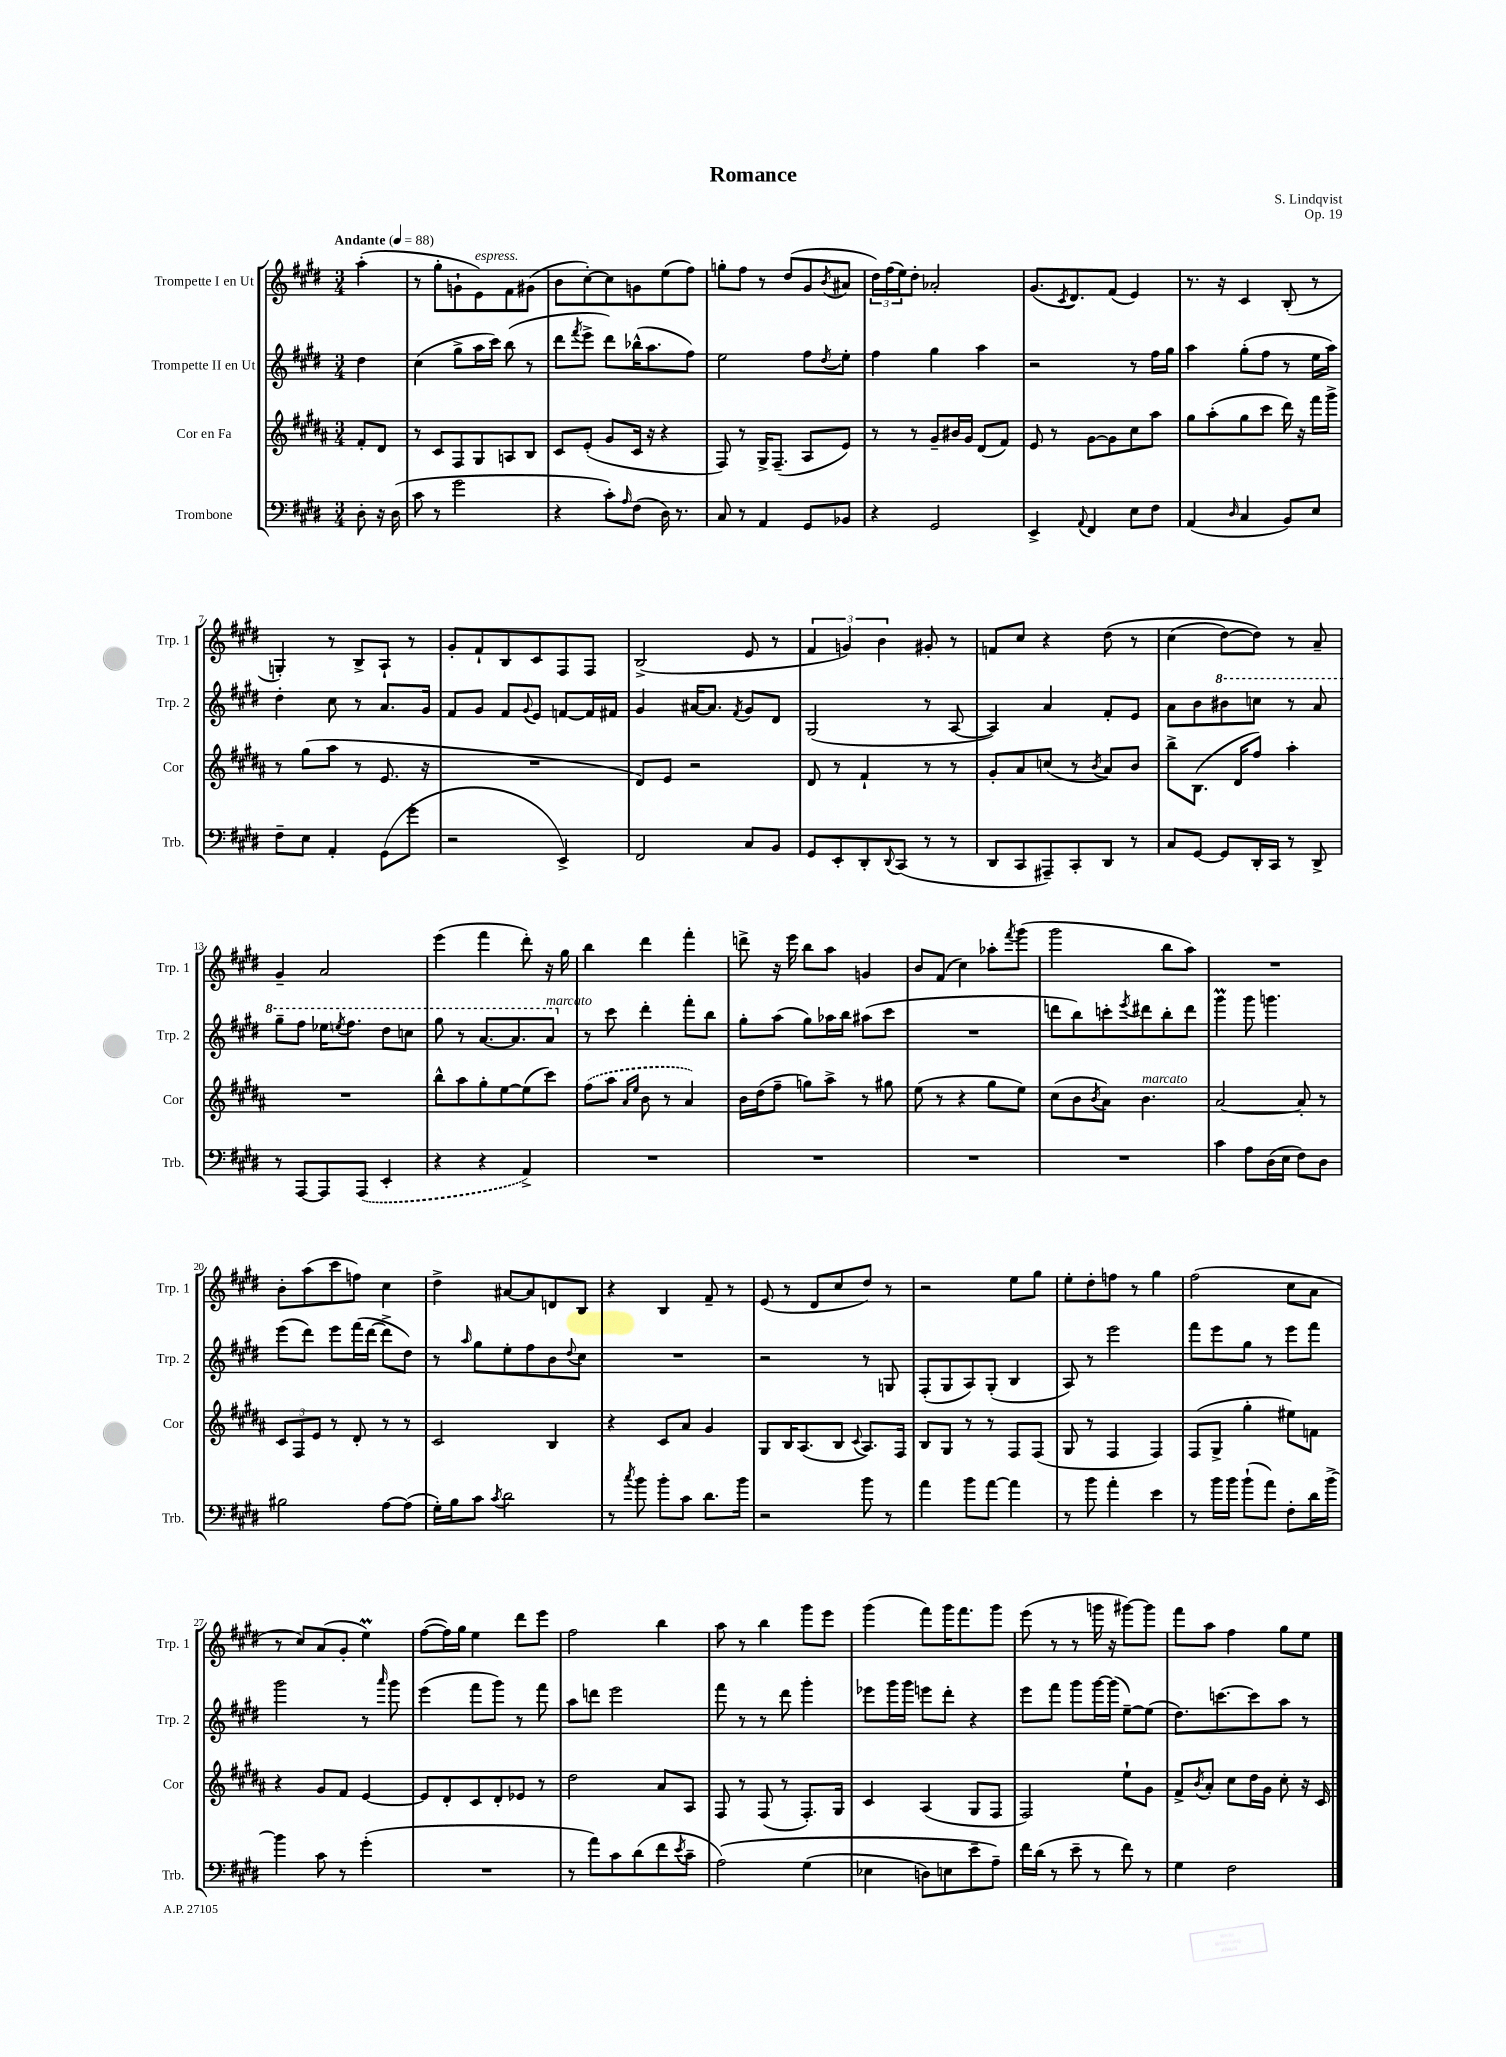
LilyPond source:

\header { title = "Romance" composer = "S. Lindqvist" opus = "Op. 19" }
<<
\new StaffGroup <<
\new Staff = "s0" \with { instrumentName = "Trompette I en Ut" shortInstrumentName = "Trp. 1" } {
    \clef treble \key e \major \numericTimeSignature \time 3/4 \partial 4 \tempo "Andante" 4 = 88
    a''4-.( |
    r8 gis''8-. g'8-! e'8^\markup { \italic "espress." }) fis'8 gis'8( |
    b'8 cis''8~-.) cis''8 g'8 e''8( fis''8) |
    g''8-. fis''8 r8 dis''8( gis'8 \acciaccatura { b'8 } ais'8 |
    \tuplet 3/2 { dis''16) fis''16( e''16) } dis''8-. aes'2-. |
    gis'8.( \acciaccatura { cis'8 } dis'8.) fis'8( e'4) |
    r8. r16 cis'4 b8-.( r8 |
    g4-.) r8 b8-> a8-! r8 |
    gis'8-. fis'8-! b8 cis'8 fis8 fis8 |
    b2->( e'8 r8 |
    \tuplet 3/2 { fis'4 g'4) b'4 } gis'8-. r8 |
    f'8 cis''8 r4 dis''8\( r8 |
    cis''4( dis''8~) dis''8\) r8 a'8-- |
    gis'4-- a'2 |
    e'''4( fis'''4 dis'''8-.) r16 gis''16 |
    b''4 dis'''4 fis'''4-. |
    d'''8-> r16 e'''16 b''8 a''8 g'4 |
    b'8 fis'8( cis''4) aes''8-. \acciaccatura { fis'''8 } gis'''8( |
    gis'''2 b''8 a''8) |
    R2. |
    b'8-. a''8( cis'''8 f''8) cis''4 |
    dis''4-> ais'8~ ais'8 d'8 b8 |
    r4 b4 fis'8-- r8 |
    e'8( r8 dis'8 cis''8 dis''8) r8 |
    r2 e''8 gis''8 |
    e''8-. dis''8-. f''8 r8 gis''4 |
    fis''2( cis''8 a'8 |
    r8 cis''8) a'8( gis'8-. e''4\prall) |
    fis''8~( fis''16) gis''16 e''4 dis'''8 e'''8 |
    fis''2 b''4 |
    a''8 r8 b''4 gis'''8 e'''8 |
    gis'''4( fis'''8) gis'''16 fis'''8. gis'''8 |
    e'''8( r8 r8 g'''16 r16 gis'''8~) gis'''8 |
    fis'''8 a''8 fis''4 gis''8 e''8 \bar "|." |
}
\new Staff = "s1" \with { instrumentName = "Trompette II en Ut" shortInstrumentName = "Trp. 2" } {
    \clef treble \key e \major \numericTimeSignature \time 3/4 \partial 4
    dis''4 |
    cis''4( gis''8-> a''16 cis'''16) b''8( r8 |
    dis'''8 \acciaccatura { fis'''8 } e'''8-> dis'''8) bes''16-^( a''8. fis''8) |
    e''2 fis''8 \acciaccatura { dis''8 } e''8-. |
    fis''4 gis''4 a''4 |
    r2 r8 fis''16 gis''16 |
    a''4 gis''8-.( fis''8 r8 e''16 a''16) |
    dis''4-. cis''8 r8 a'8. gis'16 |
    fis'8 gis'8 fis'8 \appoggiatura { gis'8 } e'8 f'8~ f'16 fis'16 |
    gis'4 ais'16~ ais'8. \acciaccatura { fis'8 } gis'8 dis'8 |
    gis2( r8 a8~ |
    a4) a'4 fis'8-. e'8 |
    a'8 b'8 \ottava #1 bis''8 c'''8 r8 a''8 |
    gis'''8-- fis'''8 ees'''16 \acciaccatura { e'''8 } fis'''8. dis'''8 c'''8 |
    gis'''8 r8 a''8.~ a''8. a''8^\markup { \italic "marcato" } \ottava #0 |
    r8 cis'''8 dis'''4-. fis'''8-. b''8 |
    gis''8-. a''8( gis''8) aes''16 b''16 ais''8( cis'''8 |
    R2. |
    d'''8 b''8) c'''8-. \acciaccatura { e'''8 } dis'''8 b''8-. dis'''8 |
    gis'''4\prall gis'''8 g'''4. |
    e'''8( dis'''8) e'''8 fis'''16( dis'''16~ dis'''8-> dis''8) |
    r8 \grace { a''16 } gis''8 e''8-. fis''8 b'8 \appoggiatura { dis''8 } cis''8 |
    R2. |
    r2 r8 g8 |
    fis8-.( gis8 a8) gis8-.( b4 |
    a8) r8 e'''2 |
    fis'''8 e'''8 gis''8 r8 e'''8 fis'''8 |
    gis'''2 r8 \grace { a'''16 } gis'''8 |
    e'''4( fis'''8 gis'''8) r8 fis'''8 |
    a''8 d'''8 e'''2 |
    fis'''8 r8 r8 dis'''8 gis'''4-. |
    ees'''8 gis'''16 gis'''16 e'''8 dis'''8-. r4 |
    e'''8 fis'''8 gis'''8 gis'''16~ gis'''16( e''8~--) e''8( |
    dis''8.) c'''8.~ c'''8 a''8 r8 \bar "|." |
}
\new Staff = "s2" \with { instrumentName = "Cor en Fa" shortInstrumentName = "Cor" } {
    \clef treble \key b \major \numericTimeSignature \time 3/4 \partial 4
    fis'8-. dis'8 |
    r8 cis'8 fis8 gis8 a8 b8 |
    cis'8 e'8-.( gis'8 cis'16 r16 r4 |
    fis8) r8 gis16-> fis8.--( ais8 e'8) |
    r8 r8 gis'8-- bis'16 gis'16 dis'8( fis'8) |
    e'8 r8 gis'8~ gis'8 cis''8 ais''8 |
    gis''8 ais''8-.( gis''8 cis'''8 dis'''16) r16 fis'''16 gis'''16-> |
    r8 gis''8( ais''8 r8 e'8. r16 |
    R2. |
    dis'8) e'8 r2 |
    dis'8 r8 fis'4-! r8 r8 |
    gis'8-. ais'8 c''8( r8 \acciaccatura { b'8 } ais'8) b'8 |
    b''8-> b8.( dis'16 fis''8) ais''4-. |
    R2. |
    b''8-^ ais''8 gis''8-. e''8~ e''8( cis'''8) |
    \once \slurDashed fis''8( ais''8 \grace { ais'16 e''16 } b'8 r8 ais'4) |
    b'16 dis''16( fis''8-- g''8) ais''8-> r8 gis''8 |
    e''8( r8 r4 gis''8 e''8) |
    cis''8( b'8 \acciaccatura { b'8 } ais'8) b'4.^\markup { \italic "marcato" } |
    ais'2~ ais'8-. r8 |
    \tuplet 3/2 { cis'8 fis8 e'8 } r8 dis'8-. r8 r8 |
    cis'2 b4 |
    r4 cis'8 ais'8 gis'4 |
    gis8 b16 ais8.( b8 \appoggiatura { cis'8 } ais8.) fis16 |
    b8 gis8 r8 r8 fis8 fis8( |
    gis8 r8 fis4 fis4) |
    fis8( gis8-> gis''4-. eis''8) f'8 |
    r4 gis'8 fis'8 e'4~ |
    e'8 dis'8-. cis'8 dis'8-. ees'8 r8 |
    dis''2 ais'8 ais8 |
    fis8 r8 fis8( r8 fis8.-.) gis16 |
    cis'4 ais4( gis8 fis8 |
    fis2) e''8-! gis'8 |
    fis'8-> \acciaccatura { b'8 } ais'8-. cis''8 dis''16 gis'16 cis''8-. r16 cis'16 \bar "|." |
}
\new Staff = "s3" \with { instrumentName = "Trombone" shortInstrumentName = "Trb." } {
    \clef bass \key e \major \numericTimeSignature \time 3/4 \partial 4
    dis8-. r16 dis16( |
    cis'8 r8 gis'2 |
    r4 cis'8-.) \grace { a16 } fis8( dis16) r8. |
    cis8 r8 a,4 gis,8 bes,8 |
    r4 gis,2 |
    e,4-> \appoggiatura { a,8 } fis,4 e8 fis8 |
    a,4( \grace { dis16 } cis4 b,8) e8 |
    fis8-- e8 a,4-. gis,8( gis'8-. |
    r2 e,4->) |
    fis,2 cis8 b,8 |
    gis,8 e,8-. dis,8-. \appoggiatura { dis,8 } cis,8( r8 r8 |
    dis,8 cis,8 ais,,8--) cis,8-. dis,8 r8 |
    cis8 gis,8~ gis,8 dis,16-. cis,16 r8 dis,8-> |
    r8 a,,8~ a,,8 \once \slurDashed a,,8( e,4-. |
    r4 r4 a,4->) |
    R2. |
    R2. |
    R2. |
    R2. |
    cis'4 a8 dis16( e16 fis8) dis8 |
    bis2 a8~ a8( |
    gis16-.) b16 cis'8 \acciaccatura { cis'8 } dis'2 |
    r8 \acciaccatura { cis''8 } b'8 b'8-. cis'8 dis'8. b'16 |
    r2 b'8 r8 |
    a'4 b'8 a'8~ a'4 |
    r8 b'8 a'4-. e'4 |
    r8 b'16 b'16 b'8-!( a'8) fis8-. dis'16 b'16~-> |
    b'4 cis'8 r8 gis'4-.( |
    R2. |
    r8 a'8) cis'8 dis'8( fis'8 \acciaccatura { e'8 } cis'8-- |
    a2)\( gis4( |
    ees4 d8) e8 e'8-- a8--\) |
    fis'16 dis'16( r8 e'8-- r8 fis'8) r8 |
    gis4 fis2 \bar "|." |
}
>>
>>
